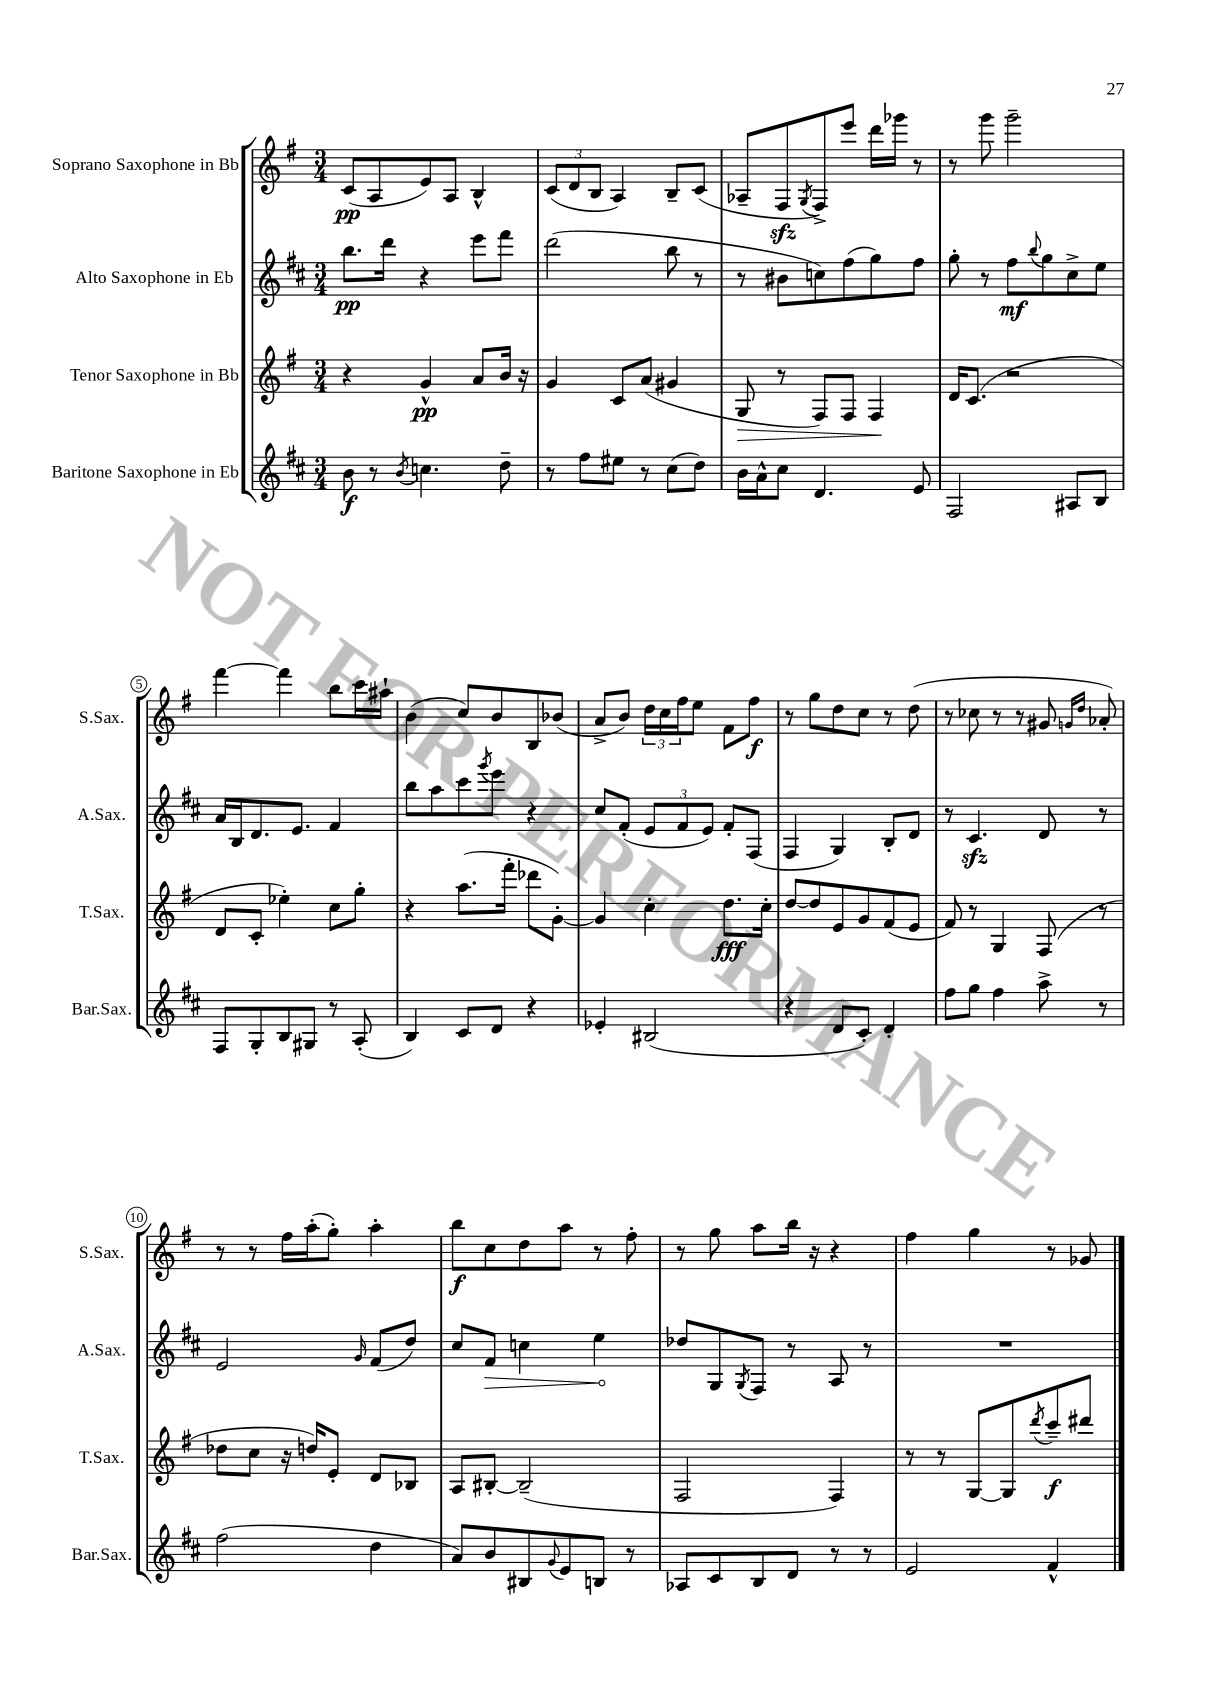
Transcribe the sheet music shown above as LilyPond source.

<<
\new StaffGroup <<
\new Staff = "s0" \with { instrumentName = "Soprano Saxophone in Bb" shortInstrumentName = "S.Sax." } {
    \clef treble \key g \major \numericTimeSignature \time 3/4
    c'8\pp( a8 e'8) a8 b4-^ |
    \tuplet 3/2 { c'8( d'8 b8 } a4) b8-- c'8( |
    aes8-- fis8\sfz \acciaccatura { g8 } fis8->) e'''8 d'''16 ges'''16 r8 |
    r8 g'''8 g'''2-- |
    fis'''4~ fis'''4 b''8 c'''16 ais''16-! |
    b'4( c''8) b'8 b8 bes'8( |
    a'8-> b'8) \tuplet 3/2 { d''16 c''16 fis''16 } e''8 fis'8 fis''8\f |
    r8 g''8 d''8 c''8 r8 d''8( |
    r8 ces''8 r8 r8 gis'8 \grace { g'16 d''16 } aes'8-.) |
    r8 r8 fis''16 a''16-.( g''8-.) a''4-. |
    b''8\f c''8 d''8 a''8 r8 fis''8-. |
    r8 g''8 a''8 b''16 r16 r4 |
    fis''4 g''4 r8 ges'8 \bar "|." |
}
\new Staff = "s1" \with { instrumentName = "Alto Saxophone in Eb" shortInstrumentName = "A.Sax." } {
    \clef treble \key d \major \numericTimeSignature \time 3/4
    b''8.\pp d'''16 r4 e'''8 fis'''8 |
    d'''2( b''8 r8 |
    r8 bis'8 c''8) fis''8( g''8) fis''8 |
    g''8-. r8 fis''8\mf \appoggiatura { b''8 } g''8 cis''8-> e''8 |
    a'16 b16 d'8. e'8. fis'4 |
    b''8 a''8 cis'''8 \acciaccatura { g'''8 } e'''8 r4 |
    cis''8 fis'8-.( \tuplet 3/2 { e'8 fis'8 e'8) } fis'8-. fis8( |
    fis4 g4) b8-. d'8 |
    r8 cis'4.\sfz d'8 r8 |
    e'2 \grace { g'16 } fis'8( d''8) |
    cis''8 \once \override Hairpin.circled-tip = ##t fis'8\> c''4 e''4\! |
    des''8 g8 \acciaccatura { g8 } fis8 r8 a8 r8 |
    R2. \bar "|." |
}
\new Staff = "s2" \with { instrumentName = "Tenor Saxophone in Bb" shortInstrumentName = "T.Sax." } {
    \clef treble \key g \major \numericTimeSignature \time 3/4
    r4 g'4-^\pp a'8 b'16 r16 |
    g'4 c'8 a'8( gis'4 |
    g8\> r8 fis8) fis8 fis4\! |
    d'16 c'8.( r2 |
    d'8 c'8-. ees''4-.) c''8 g''8-. |
    r4 a''8.( fis'''16-. des'''8 g'8~-.) |
    g'4 c''4-. d''8.\fff c''16-. |
    d''8~ d''8 e'8 g'8 fis'8( e'8 |
    fis'8) r8 g4 fis8( r8 |
    des''8 c''8 r16 d''16) e'8-. d'8 bes8 |
    a8 bis8~-. bis2--( |
    fis2 fis4) |
    r8 r8 g8~ g8 \acciaccatura { d'''8 } c'''8--\f dis'''8 \bar "|." |
}
\new Staff = "s3" \with { instrumentName = "Baritone Saxophone in Eb" shortInstrumentName = "Bar.Sax." } {
    \clef treble \key d \major \numericTimeSignature \time 3/4
    b'8\f r8 \acciaccatura { b'8 } c''4. d''8-- |
    r8 fis''8 eis''8 r8 cis''8( d''8) |
    b'16 a'16-^ cis''8 d'4. e'8 |
    fis2 ais8 b8 |
    fis8 g8-. b8 gis8 r8 a8-.( |
    b4) cis'8 d'8 r4 |
    ees'4-. bis2( |
    r4 d'8 cis'8-.) d'4-. |
    fis''8 g''8 fis''4 a''8-> r8 |
    fis''2( d''4 |
    a'8) b'8 bis8 \appoggiatura { g'8 } e'8 b8 r8 |
    aes8 cis'8 b8 d'8 r8 r8 |
    e'2 fis'4-^ \bar "|." |
}
>>
>>
\layout { \context { \Score \override BarNumber.stencil = #(make-stencil-circler 0.1 0.3 ly:text-interface::print) } }
